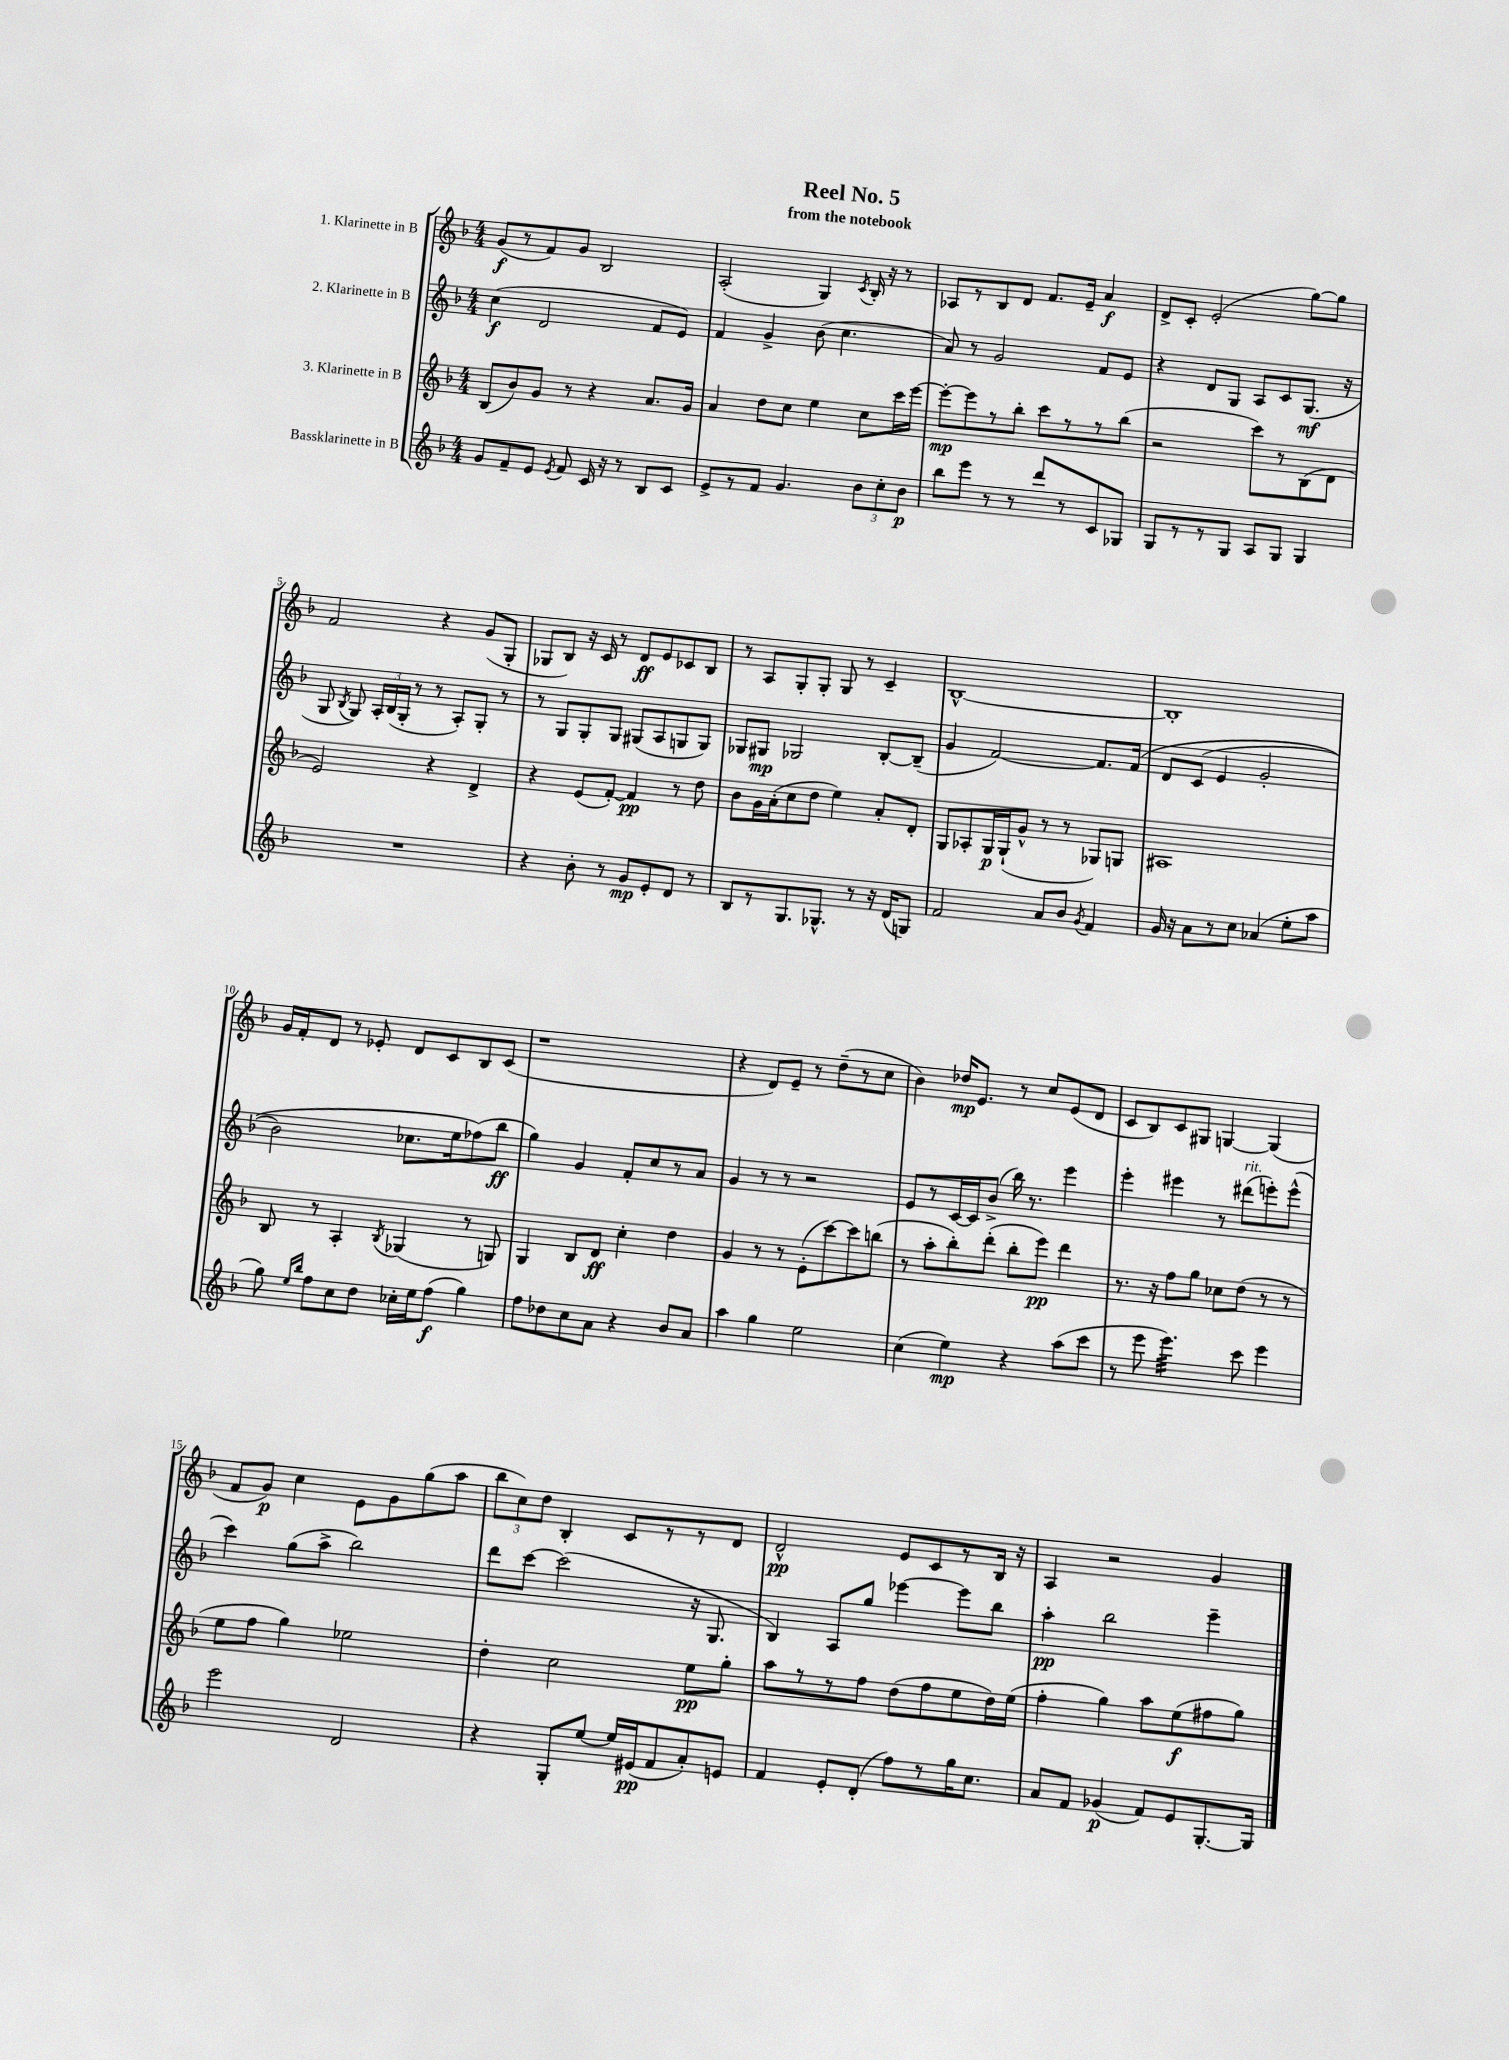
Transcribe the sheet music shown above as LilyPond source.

\header { title = "Reel No. 5" subtitle = "from the notebook" }
<<
\new StaffGroup <<
\new Staff = "s0" \with { instrumentName = "1. Klarinette in B" } {
    \clef treble \key f \major \numericTimeSignature \time 4/4
    \autoBeamOff g'8[\f( r8 f'8) g'8] bes2 |
    a2-.( g4) \acciaccatura { c'8 } bes16-. r16 r8 |
    aes8[ r8 bes8 d'8] f'8.[ e'16]-- a'4\f |
    d'8[-> c'8]-. e'2-.( g''8[~) g''8] |
    f'2 r4 g'8[( g8]-. |
    ges8[ bes8]) r16 c'16 r8 d'8[\ff e'8 ces'8 bes8] |
    r8 a8[ g8-. g8]-. g8 r8 c'4-- |
    bes1~-^ |
    bes1-. |
    g'16[ f'16-. d'8] r8 ees'8-. d'8[ c'8 bes8 c'8]( |
    r1 |
    r4 d'8[) e'8]-- r8 d''8[--( r8 c''8] |
    bes'4) des''16[\mp e'8.] r8 c''8[ e'8( d'8] |
    c'8[ bes8) c'8 gis8] g4~ g4( |
    f'8[ g'8]\p) c''4 e'8[ g'8 g''8( a''8] |
    \tuplet 3/2 { bes''8[ c''8) d''8] } bes4-. c'8[ r8 r8 d'8] |
    d'2-^\pp e'8[ c'8 r8 bes16] r16 |
    a4 r2 g'4 \bar "|." |
}
\new Staff = "s1" \with { instrumentName = "2. Klarinette in B" } {
    \clef treble \key f \major \numericTimeSignature \time 4/4
    \autoBeamOff c''4\f( d'2 f'8[ e'8]) |
    f'4 g'4-> bes'8( c''4. |
    a'8) r8 g'2 f'8[ e'8] |
    r4 d'8[ g8] a8[ c'8 g8.]\mf( r16 |
    g8 \acciaccatura { bes8 } g8) \tuplet 3/2 { a16[-. bes16( g16]-. } r8 r8 a8[-.) g8]-. r8 |
    r8 g8[ g8-. g8] gis8[( a8 g8 g8]) |
    ges8[ gis8]\mp ges2 bes8[~-. bes8]--( |
    g'4 f'2~) f'8.[ f'16]\( |
    d'8[ c'8]( e'4 g'2-. |
    bes'2) ces''8.[ e''16 fes''8(\) bes''8]\ff |
    g''4) g'4 f'8[-. c''8 r8 a'8] |
    g'4 r8 r8 r2 |
    e'8[ r8 c'16~ c'16 bes'8]->( bes''16) r8. e'''4 |
    e'''4-. eis'''4 r8 dis'''8[^\markup { \italic "rit." }( e'''8-.) e'''8]-^( |
    c'''4) g''8[( a''8]-> bes''2) |
    d'''8[ c'''8]~ c'''2( r16 g8. |
    bes4) a8[ g''8] ees'''4~ ees'''8[ bes''8] |
    a''4-.\pp bes''2 e'''4-- \bar "|." |
}
\new Staff = "s2" \with { instrumentName = "3. Klarinette in B" } {
    \clef treble \key f \major \numericTimeSignature \time 4/4
    \autoBeamOff bes8[( bes'8) g'8] r8 r4 a'8.[ g'16] |
    a'4 d''8[ c''8] e''4 c''8[ c'''16 e'''16]~ |
    e'''8[~-.\mp e'''8 r8 bes''8]-. c'''8[ r8 r8 bes''8]( |
    r2 c'''8[) r8 bes8( d'8] |
    e'2) r4 d'4-> |
    r4 e'8[( f'8]~-.) f'4\pp r8 d''8 |
    bes'8[ g'16 a'16-.( c''8 d''8] e''4) a'8[-. d'8]-. |
    g8[ aes8-. g16\p g16-!( g'8]-^ r8 r8 ges8[) g8] |
    ais1 |
    bes8 r8 a4-. \acciaccatura { bes8 } ges4( r8 g8) |
    g4 bes8[ d'8]\ff c''4-. d''4 |
    g'4 r8 r8 e'8[-.( c'''8~) c'''8 b''8]( |
    r8 a''8[-. bes''8-.) d'''8]-.( bes''8[-. e'''8]\pp) d'''4 |
    r8. r16 f''8[ g''8] ces''8[ d''8]( r8 r8 |
    e''8[ f''8] g''4) ees''2 |
    d''4-. c''2 e''8[\pp g''8]-. |
    a''8[ r8 r8 f''8] d''8[( f''8 e''8 d''16) e''16]( |
    f''4-. g''4) a''8[ e''8\f( fis''8 g''8]) \bar "|." |
}
\new Staff = "s3" \with { instrumentName = "Bassklarinette in B" } {
    \clef treble \key f \major \numericTimeSignature \time 4/4
    \autoBeamOff g'8[ f'8-- e'8] \acciaccatura { e'8 } f'8 c'16 r16 r8 bes8[ c'8] |
    e'8[-> r8 f'8] g'4. \tuplet 3/2 { bes'8[ c''8-. bes'8]\p } |
    bes''8[ e'''8] r8 r8 d'''8[ r8 c'8 ges8] |
    g8[ r8 r8 g8] a8[ g8] g4 |
    R1 |
    r4 bes'8-. r8 g'8[\mp e'8-. d'8] r8 |
    bes8[ r8 g8. ges8.]-^ r8 r16 d'16[( g8]) |
    f'2 a'8[ bes'8] \acciaccatura { g'8 } f'4 |
    g'16 r16 a'8[ r8 c''8] aes'4( e''8[-. a''8] |
    g''8) \grace { e''16[ bes''16] } f''8[ c''8 d''8] ces''16[-. e''16 f''8]\f( g''4) |
    f''8[ des''8 c''8 a'8] r4 bes'8[ a'8] |
    a''4 g''4 e''2 |
    c''4( e''4\mp) r4 a''8[( c'''8] |
    r8 e'''8 e'''4.:32) c'''8 e'''4 |
    e'''2 d'2 |
    r4 g8[-. e''8]~ e''16[ eis'16\pp( f'8 a'8-.) e'8] |
    f'4 e'8[-. d'8]-.( f''8[) r8 g''16 c''8.] |
    a'8[ f'8] ges'4\p( f'8[) e'8 g8.~-. g16] \bar "|." |
}
>>
>>
